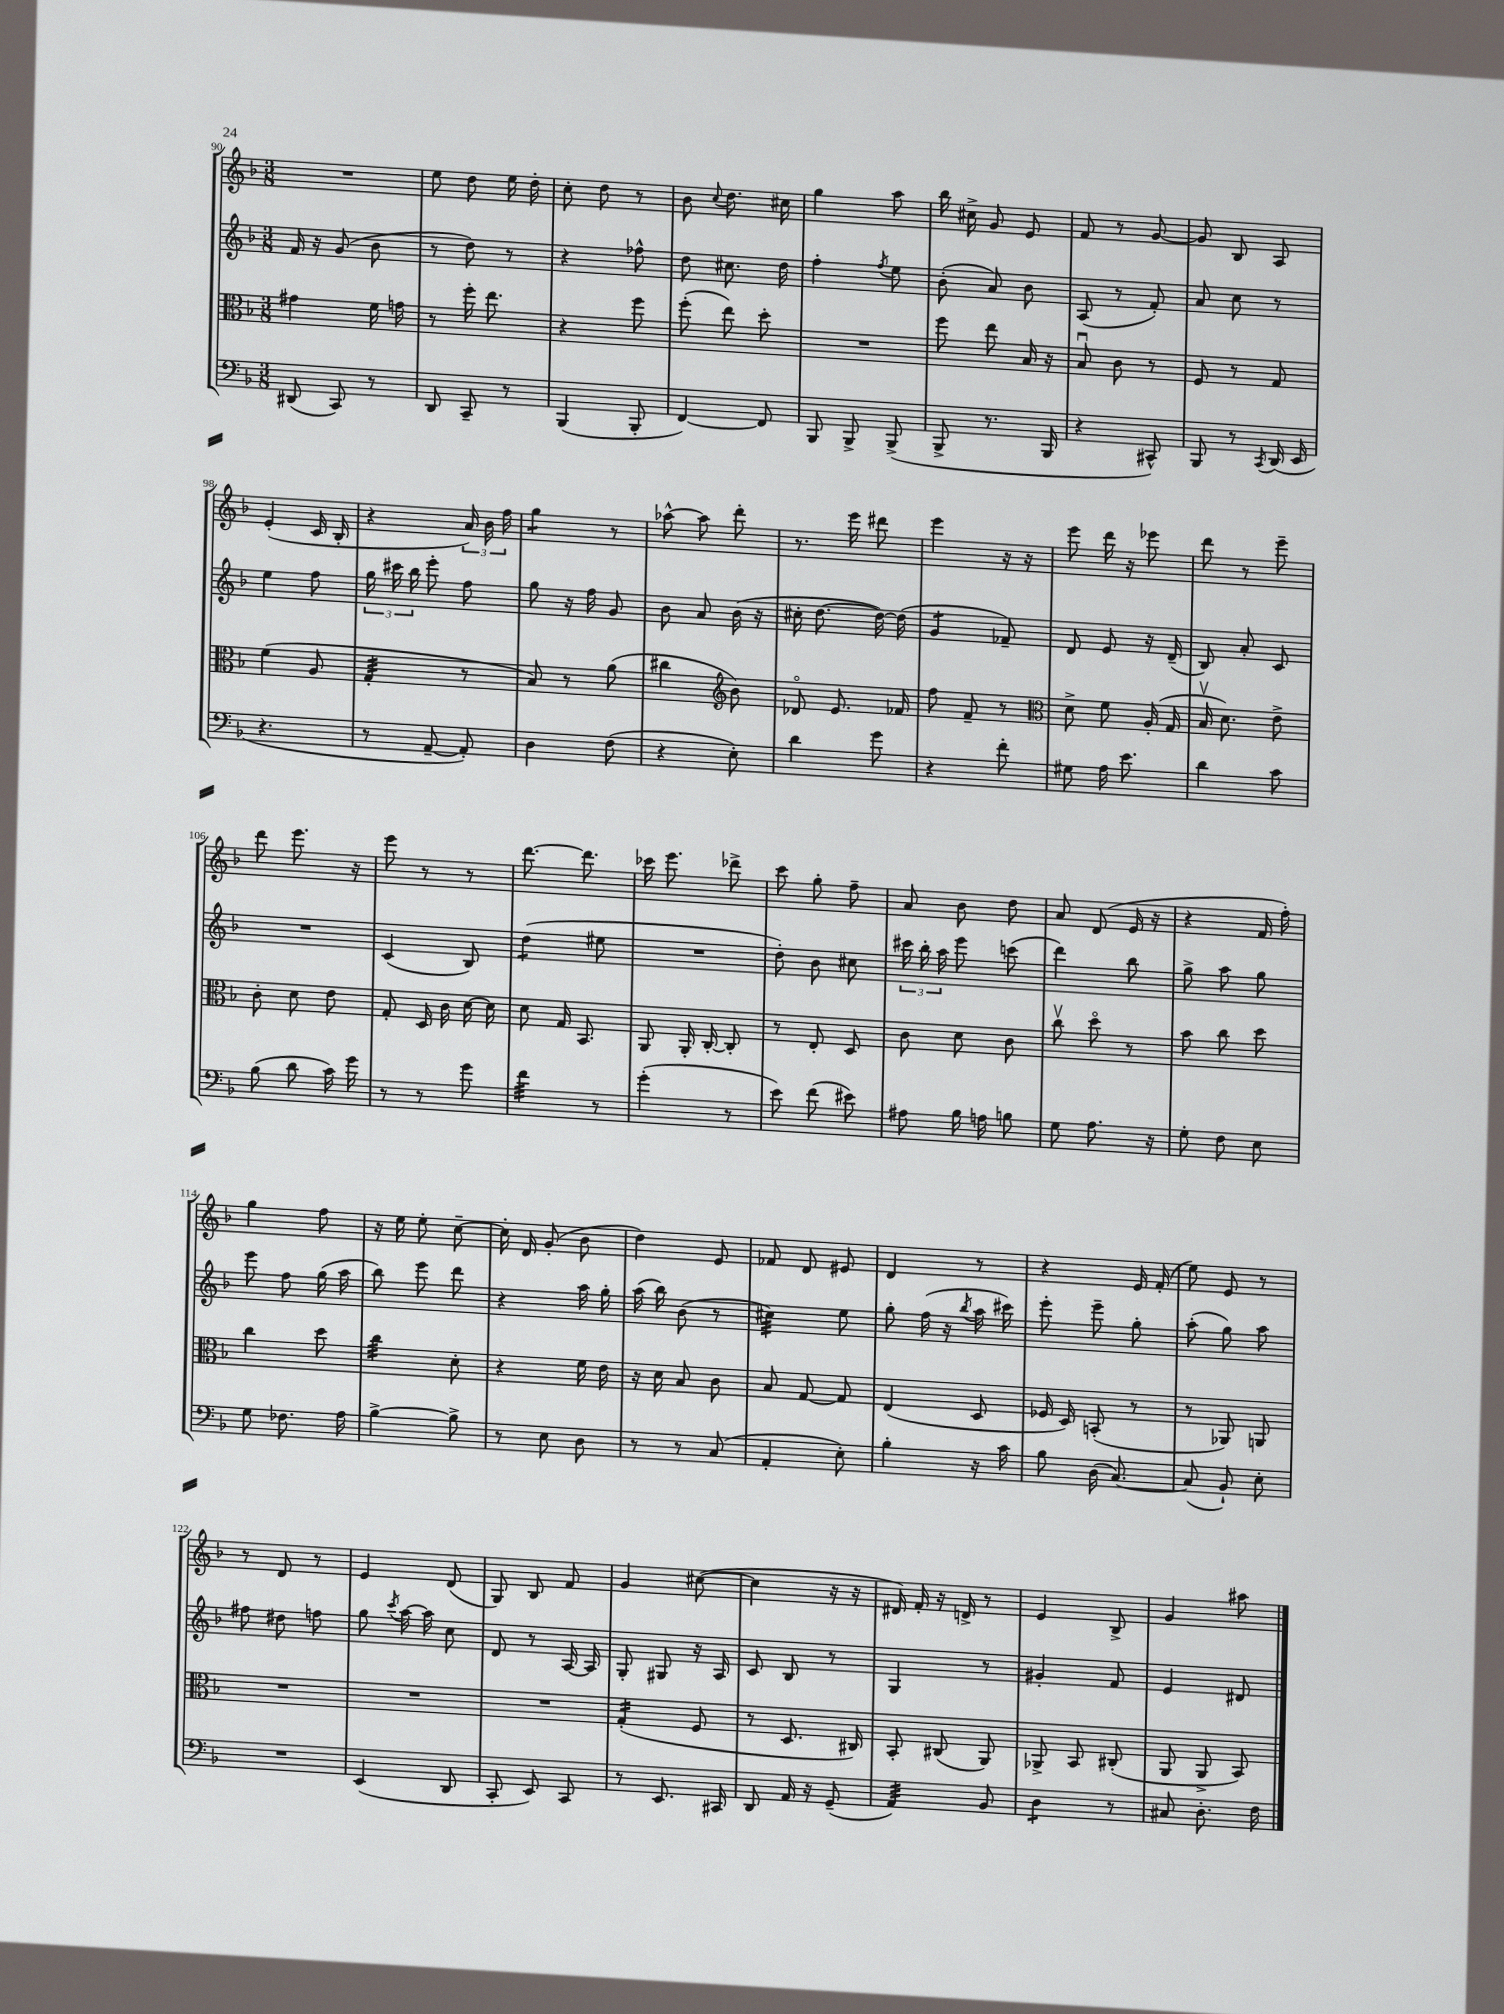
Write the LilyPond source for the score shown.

<<
\new StaffGroup <<
\new Staff = "s0" {
    \clef treble \key f \major \numericTimeSignature \time 3/8
    \autoBeamOff R4. |
    e''8 d''8 e''16 d''16-. |
    c''8-. d''8 r8 |
    bes'8 \appoggiatura { c''8 } d''8. cis''16 |
    g''4 a''8 |
    bes''16 cis''16-> g'8 e'8 |
    f'8 r8 g'8~ |
    g'8 bes8 a8 |
    e'4-.( c'16 bes16-. |
    r4 \tuplet 3/2 { a'16) bes'16 f''16 } |
    g''4:8 r8 |
    aes''8~-^ aes''8 d'''8-. |
    r8. e'''16 dis'''8 |
    e'''4 r16 r16 |
    e'''8 d'''16 r16 ees'''8 |
    d'''8 r8 e'''8-- |
    d'''8 e'''8. r16 |
    e'''8 r8 r8 |
    d'''8.~ d'''8. |
    ces'''16 e'''8. des'''8-> |
    c'''8 g''8-. f''8-- |
    a'8 bes'8 d''8 |
    a'8 d'8( e'16 r16 |
    r4 f'16 f''16-.) |
    g''4 f''8 |
    r16 e''16 e''8-. c''8~-- |
    c''16-. d'16 g'8-.( bes'8 |
    d''4) e'8 |
    fes'8 d'8 eis'8 |
    d'4 r8 |
    r4 e'16 f'16-.( |
    e''8) e'8 r8 |
    r8 d'8 r8 |
    e'4 d'8( |
    g8) bes8 f'8 |
    g'4 cis''8~( |
    cis''4 r16 r16 |
    dis'16) f'16-. r16 d'16-> r8 |
    e'4 bes8-> |
    g'4 ais''8 \bar "|." |
}
\new Staff = "s1" {
    \clef treble \key f \major \numericTimeSignature \time 3/8
    \autoBeamOff f'16 r16 g'8( bes'8 |
    r8 d''8) r8 |
    r4 fes''8-^ |
    d''8 cis''8. d''16 |
    f''4-. \acciaccatura { f''8 } e''8 |
    bes'8-.( a'8) bes'8 |
    a8( r8 f'8-.) |
    a'8 c''8 r8 |
    e''4 f''8 |
    \tuplet 3/2 { g''16 cis'''16 bes''16 } e'''8-. f''8 |
    g''8 r16 f''16 g'8 |
    bes'8 a'8 bes'16( r16 |
    cis''16-. d''8.~ d''16~) d''16( |
    g'4:8 fes'8--) |
    d'8 e'8 r16 d'16--( |
    bes8) a'8-. c'8 |
    R4. |
    c'4( bes8) |
    d''4:8( eis''8 |
    R4. |
    d''8-.) bes'8 cis''8 |
    \tuplet 3/2 { cis'''16 bes''16-. a''16 } e'''8 c'''8( |
    d'''4) bes''8 |
    g''8-> a''8 g''8 |
    e'''8 f''8 g''16( a''16 |
    bes''8) e'''8 d'''8 |
    r4 a''16 g''16-. |
    a''16( bes''16) bes'8( r8 |
    cis''4:32) e''8 |
    g''8-. f''16( r16 \acciaccatura { bes''8 } a''16 cis'''16) |
    e'''8-. e'''8-- g''8-. |
    a''8-.( g''8) a''8 |
    fis''8 dis''8 f''8 |
    g''8 \acciaccatura { c'''8 } a''16~ a''16 c''8 |
    d'8 r8 a16~ a16 |
    g8-. gis8 r16 a16 |
    c'8 bes8 r8 |
    g4 r8 |
    gis'4-. f'8 |
    e'4 dis'8 \bar "|." |
}
\new Staff = "s2" {
    \clef alto \key f \major \numericTimeSignature \time 3/8
    \autoBeamOff gis'4 f'16 g'16 |
    r8 f''16-. e''8. |
    r4 f''8 |
    f''8-.( e''8) d''8-. |
    R4. |
    f''8 e''8 bes16 r16 |
    bes8\downbow c'8 r8 |
    f8 r8 g8 |
    f'4( a8 |
    g4:32-. r8 |
    bes8) r8 a'8( |
    cis''4 \clef treble bes'8) |
    des'8\flageolet e'8. fes'16 |
    f''8 f'8-- r8 |
    \clef alto d'8-> f'8 a16-.( g16 |
    bes16\upbow d'8.) e'8-> |
    c'8-. d'8 e'8 |
    g8-. d16 c'16 d'16~ d'16 |
    d'8 g16 bes,8. |
    a,8 a,16-. c16~-. c8-. |
    r8 e8-. d8 |
    c'8 d'8 c'8 |
    c''8\upbow d''8\flageolet r8 |
    bes'8 c''8 d''8 |
    c''4 d''8 |
    c''4:32 d'8-. |
    r4 f'16 e'16 |
    r16 d'16 bes8 c'8 |
    bes8 g8~ g8 |
    e4( d8 |
    fes16 d16) b,8-.( r8 |
    r8 aes,8) a,8 |
    R4. |
    R4. |
    R4. |
    g4:16-.( f8 |
    r8 d8. cis16) |
    bes,8-. cis8( a,8) |
    aes,8-> bes,8 cis8-.( |
    a,8 a,8-> bes,8) \bar "|." |
}
\new Staff = "s3" {
    \clef bass \key f \major \numericTimeSignature \time 3/8
    \autoBeamOff dis,8( c,8) r8 |
    d,8 c,8-- r8 |
    bes,,4( bes,,8-. |
    f,4~) f,8 |
    bes,,8 bes,,8-> bes,,8->( |
    bes,,8-> r8. bes,,16 |
    r4 cis,8-^) |
    bes,,8 r8 \acciaccatura { c,8 } d,16( e,16 |
    r4. |
    r8 a,8~-- a,8-.) |
    d4 f8( |
    r4 e8-.) |
    d'4 g'8 |
    r4 f'8-. |
    gis8 a16 e'8. |
    d'4 c'8 |
    bes8( d'8 c'16) g'16 |
    r8 r8 g'8 |
    f'4:32 r8 |
    g'4-.( r8 |
    e'8) f'8( eis'8) |
    ais8 bes16 a16 b8 |
    g8 a8. r16 |
    g8-. f8 e8 |
    g8 fes8. a16 |
    bes4~-> bes8-> |
    r8 e8 d8 |
    r8 r8 c8( |
    a,4-. e8-.) |
    bes4-. r16 c'16 |
    bes8 d16( c8.~) |
    c8( bes,8-!) e8-. |
    R4. |
    e,4( d,8 |
    c,8-. e,8) c,8 |
    r8 e,8. cis,16 |
    d,8 a,16 r16 g,8--( |
    a,4:32) bes,8 |
    d4:8 r8 |
    cis8 d8.-. f16 \bar "|." |
}
>>
>>
\layout { \context { \Score currentBarNumber = #90 } }
